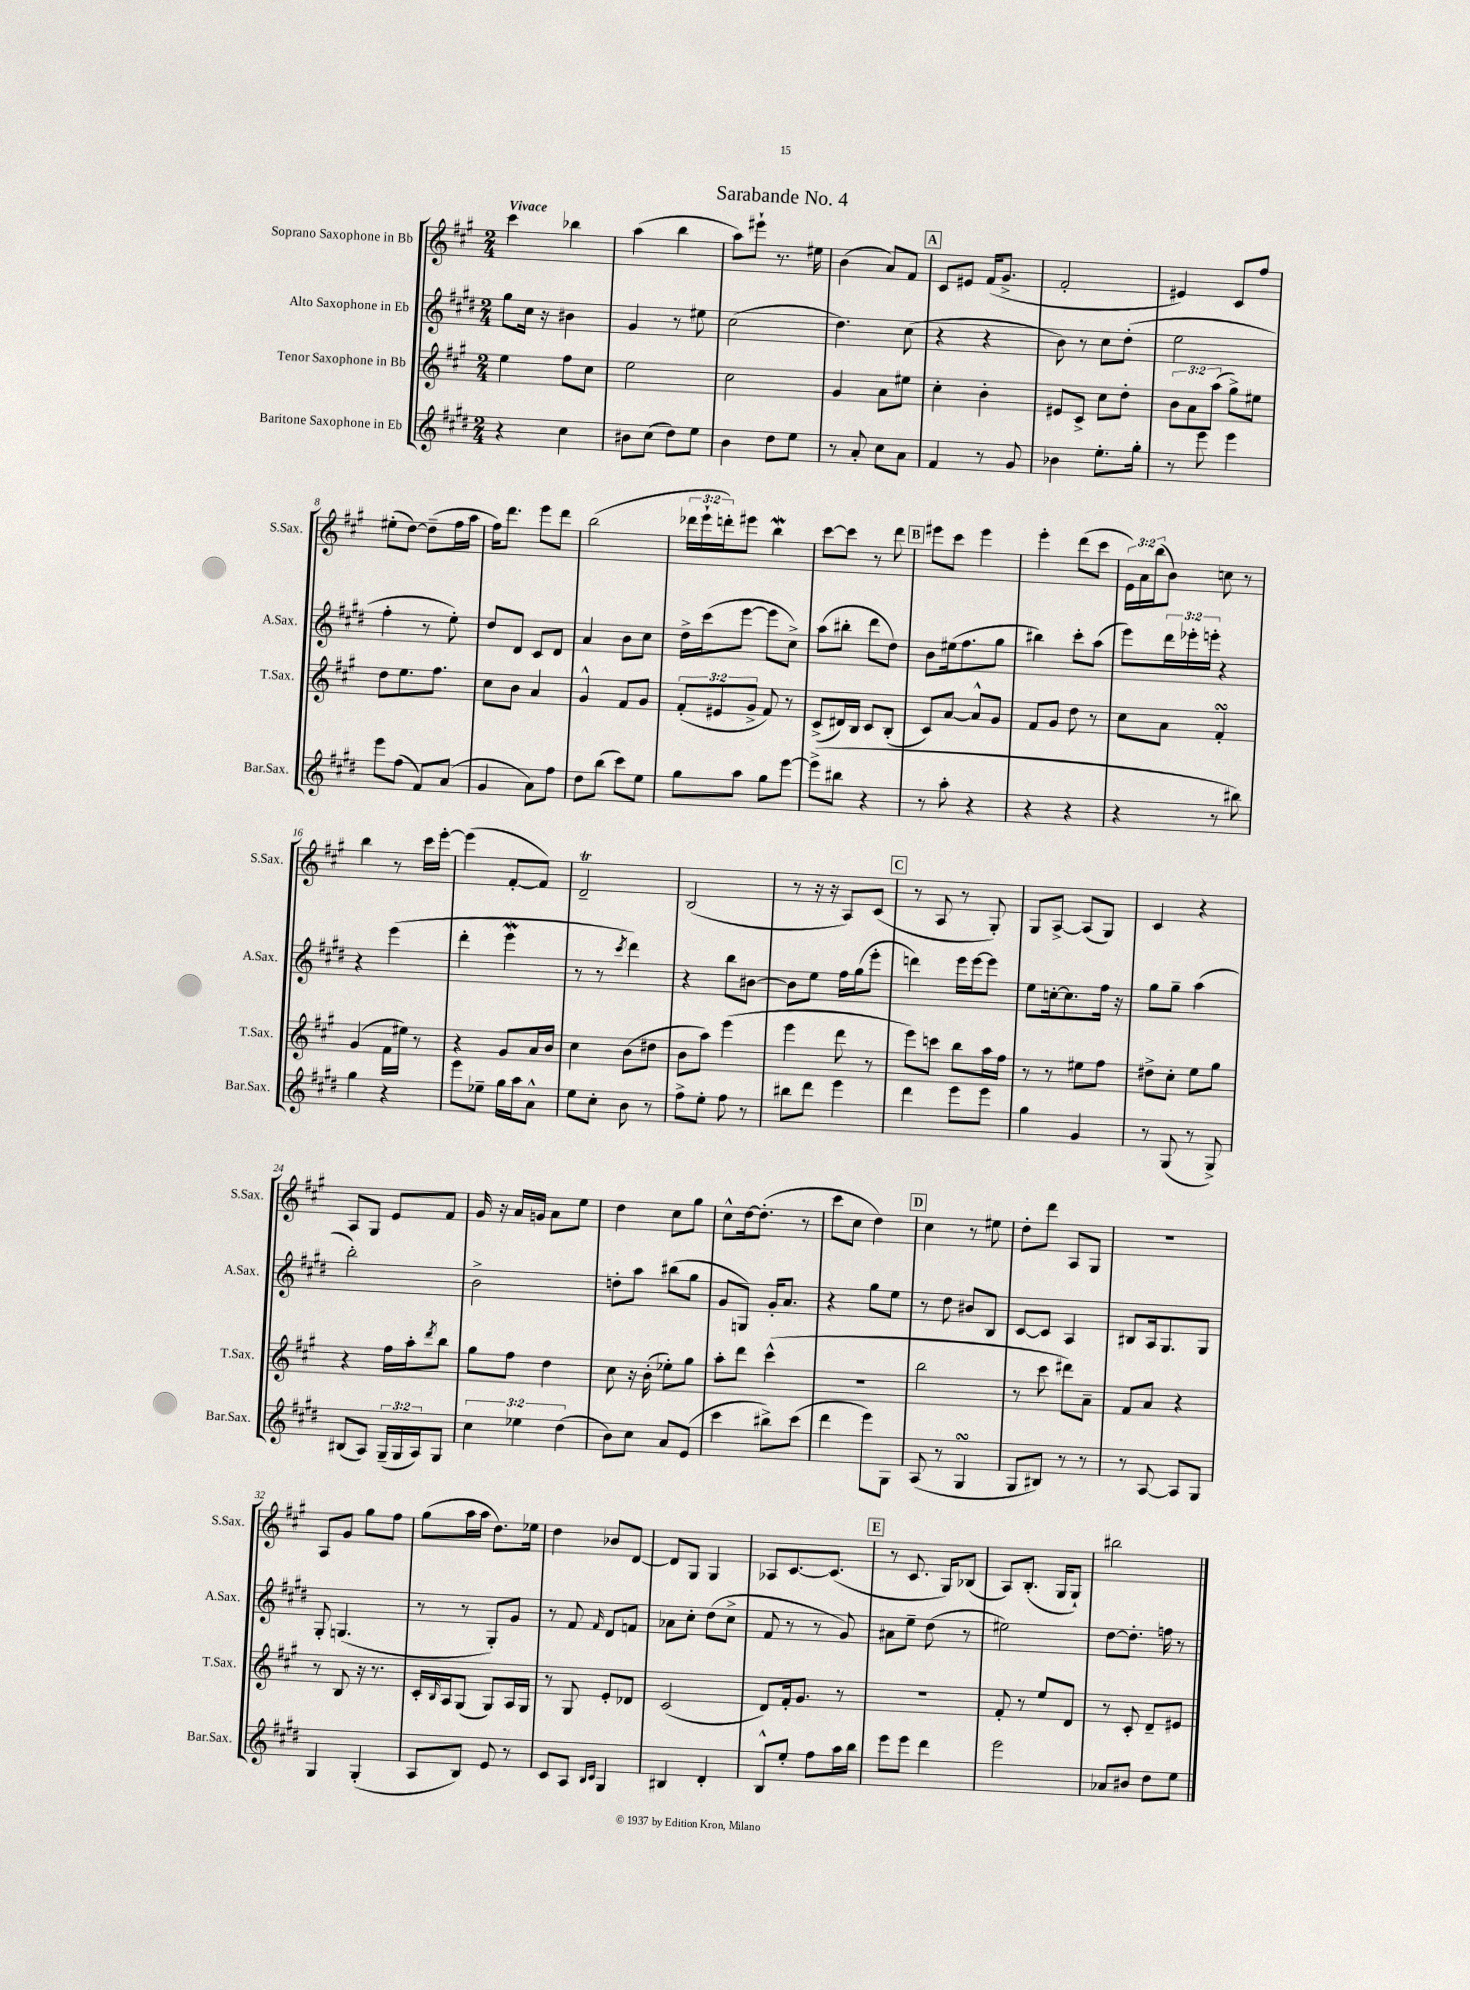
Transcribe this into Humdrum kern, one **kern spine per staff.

**kern	**kern	**kern	**kern
*part4	*part3	*part2	*part1
*staff4	*staff3	*staff2	*staff1
*I"Baritone Saxophone in Eb	*I"Tenor Saxophone in Bb	*I"Alto Saxophone in Eb	*I"Soprano Saxophone in Bb
*I'Bar.Sax.	*I'T.Sax.	*I'A.Sax.	*I'S.Sax.
*clefG2	*clefG2	*clefG2	*clefG2
*k[f#c#g#d#]	*k[f#c#g#]	*k[f#c#g#d#]	*k[f#c#g#]
*M2/4	*M2/4	*M2/4	*M2/4
=1	=1	=1	=1
!	!	!	!LO:TX:a:B:t=Vivace
4r	4ee\	8gg#\L	4ccc#\
.	.	16cc#\Jk	.
.	.	16r	.
4cc#\	8ff#\L	4b#X\	4bb-X\
.	8cc#\J	.	.
=2	=2	=2	=2
8b#X\L	2ee\	4g#/	(4aa\
(8cc#\J	.	.	.
8dd#\L)	.	8r	4bb\
8ee\J	.	8ee#X\	.
=3	=3	=3	=3
4b\	2cc#\	(2cc#\	8aa\L)
.	.	.	8eee#X`\J
8dd#\L	.	.	8.r
8ee\J	.	.	.
.	.	.	16ee#X\
=4	=4	=4	=4
8r	4g#/	4.dd#\)	(4b\
8a'/	.	.	.
8cc#\L	8a\L	.	8a/L)
8a\J	8ee#X\J	(8cc#\	8f#/J
!!LO:REH:place=s1:t=A
=5	=5	=5	=5
4f#/	4cc#'\	4r	8c#/L
.	.	.	8e#X/J
8r	4b'\	4r	(16f#/KL
.	.	.	8.g#^/J
8g#/	.	.	.
=6	=6	=6	=6
4b-X\	8e#X/L	8b\)	2f#'/
.	8c#^/J	8r	.
8.ee'\L	8cc#\L	8cc#\L	.
.	8dd'\J	(8dd#'\J	.
16gg#'\Jk	.	.	.
=7	=7	=7	=7
8r	12b\L	2ee\	4e#X/)
.	12a\	.	.
8eee\	.	.	.
.	(12aa\J	.	.
4eee\	8gg#^\L)	.	8c#/L
.	8ee#X\J	.	8ff#/J
!!LO:LB:g=z
=8	=8	=8	=8
8eee\L	8dd\L	4ff#'\	(8ee#X'\L
(8ff#\J	8.ee\	.	[8dd\J)
8f#/L)	.	8r	(8dd~\L]
.	8.ff#\J	.	.
(8a/J	.	8ee'\)	16ff#\L
.	.	.	16aa\JJ
=9	=9	=9	=9
4g#/	8cc#\L	8dd#/L	16ff#\KL)
.	.	.	8.ddd\J
.	8b\J	8d#/J	.
8a\L)	4a/	8c#/L	8eee\L
8ff#\J	.	8d#/J	8ddd\J
=10	=10	=10	=10
8dd#\L	4g#^^/	4a/	(2bb\
(8bb\J	.	.	.
8ccc#\L)	8f#/L	8b\L	.
8ee\J	8g#/J	8cc#\J	.
=11	=11	=11	=11
8gg#\L	(12f#'/L	16dd#^\LL	24ddd-X\LL
.	.	.	24eee`\
.	.	(16ccc#\J	.
.	12e#X/	.	24dddn'\J)
8aa\J	.	[8eee\J	8eee#X\J
.	12g#^/J	.	.
8gg#\L	8f#/)	8eee\L]	4bbW\
[8eee\J	8r	8cc#^\J)	.
=12	=12	=12	=12
(8eee^\L]	(8c#^/L	(8aa\L	[8ccc#\L
8bb#X\J	16d#X/L)	8bb#X'\J	8ccc#\J]
.	16B/JJ	.	.
4r	8c#/L	8ddd#\L	8r
.	(8B'/J	8dd#\J)	8ddd\
!!LO:REH:place=s1:t=B
=13	=13	=13	=13
8r	8c#/L)	8b\L	8eee#X\L
8aa'\	[8a/J	(16ee#X\k	8ccc#\J
.	.	8.ff#\	.
4r	8a^^/L]	.	4eee#\
.	8g#/J	8gg#\J	.
=14	=14	=14	=14
4r	8f#/L	4bb#X\)	4eee'\
.	8g#/J	.	.
4r	8dd\	8ccc#'\L	(8ddd\L
.	8r	(8aa\J	8ccc#\J
=15	=15	=15	=15
4r	8cc#\L	8eee\L)	24e\LL)
.	.	.	24a\
.	.	.	(24bb\J
.	8a\J	24ddd#\L	8b\J)
.	.	24eee-X'\	.
.	.	24eeen'\JJ	.
8r	4f#sSSS'/	4r	8ccn\
8bb#X\)	.	.	8r
!!LO:LB:g=z
=16	=16	=16	=16
4gg#\	(4g#/	4r	4bb\
4r	16f#\LL	(4eee\	8r
.	16ee#X\JJ)	.	.
.	8r	.	16ccc#\LL
.	.	.	[16eee'\JJ
=17	=17	=17	=17
8eee\L	4r	4ddd#'\	(4eee\]
8ee-X~\J	.	.	.
16gg#\LL	8g#/L	4eeew\	[8f#'/L
16aa\J	.	.	.
8a^^\J	16a/L	.	8f#/J])
.	16b/JJ	.	.
=18	=18	=18	=18
8ee\L	4cc#\	8r	2dT~/
8cc#'\J	.	8r	.
.	.	8qccc#/	.
8b\	(8b\L	4ddd#\)	.
8r	8dd#X\J	.	.
=19	=19	=19	=19
8ff#^\L	8b\L	4r	(2B/
8ee'\J	8aa\J)	.	.
8ff#\	(4eee\	8bb\L	.
8r	.	[8b#X\J	.
=20	=20	=20	=20
8bb#X\L	4eee\	8b#\L]	8r
8ddd#\J	.	8ee\J	16r
.	.	.	16r
4eee\	8ddd\	16ff#\LL	8A/L)
.	.	(16gg#\J	.
.	8r	8eee'\J	(8c#/J
!!LO:REH:place=s1:t=C
=21	=21	=21	=21
4ddd#\	8eee\L)	4dddn\)	8r
.	8cccn\J	.	8A/
8eee\L	8bb\L	16eee\LL	8r
.	.	[16eee\J	.
8eee\J	16aa\L	8eee\J]	8G#'/)
.	16ff#\JJ	.	.
=22	=22	=22	=22
4gg#\	8r	8ee\L	8G#/L
.	8r	[16ccn'\k	[8A^/J
.	.	8.cc\]	.
4g#/	8ee#X\L	.	(8A/L]
.	8ff#\J	16ff#\Jk	8G#/J)
.	.	16r	.
=23	=23	=23	=23
8r	8dd#X^\L	8gg#\L	4c#/
(8G#/	8cc#'\J	8gg#~\J	.
8r	8ee\L	(4aa\	4r
8G#^/)	8gg#\J	.	.
!!LO:LB:g=z
=24	=24	=24	=24
(8B#X/L	4r	2bb'\)	8A/L
8A/J)	.	.	8G#/J
(24G#~/LL	16ff#\LL	.	8e/L
24G#/	.	.	.
.	16aa'\J	.	.
24A/J)	.	.	.
.	8qddd/	.	.
8G#/J	8bb\J	.	8f#/J
=25	=25	=25	=25
6cc#\	8gg#\L	2b^\	16g#/
.	.	.	16r
.	8ff#\J	.	16a/LL
6ee-X\	.	.	.
.	.	.	16gn/JJ
.	4dd\	.	8a\L
(6dd#\	.	.	.
.	.	.	8ee\J
=26	=26	=26	=26
8b\L)	8cc#\	8ddn'\L	4dd\
8cc#\J	16r	8aa\J	.
.	(16b'\	.	.
8a/L	8ee-X'\L)	(8bb#X\L	8cc#\L
(8e/J	8gg#\J	8gg#\J	8gg#\J
=27	=27	=27	=27
4ccc#\	8aa'\L	8g#/L	8cc#^^\L
.	8ddd\J	8Gn/J)	[16dd\k
.	.	.	(8.dd'\J]
8bb#X^\L)	(4ccc#^^\	16g#'/KL	.
.	.	8.a/J	.
(8ccc#\J	.	.	8r
=28	=28	=28	=28
4ddd#\	2r	4r	8ccc#\L
.	.	.	8cc#\J
8eee\L)	.	8gg#\L	4dd\)
8G#\J	.	8ee\J	.
!!LO:REH:place=s1:t=D
=29	=29	=29	=29
(8A/	2bb\	8r	4cc#\
8r	.	8dd#\	.
4G#sSsS/	.	8b#X/L	8r
.	.	8B/J	8ee#X\
=30	=30	=30	=30
8G#/L	8r	[8c#/L	8dd'\L
8B#X/J)	8ccc#\	8c#/J]	8ddd\J
8r	8ddd#X\L)	4A/	8A/L
8r	8a~\J	.	8G#/J
=31	=31	=31	=31
8r	8f#/L	8B#X/L	2r
[8A/	8a/J	16A/k	.
.	.	8.G#/	.
8A/L]	4r	.	.
8G#/J	.	8G#/J	.
!!LO:LB:g=z
=32	=32	=32	=32
4G#/	8r	8G#'/	8A/L
.	8B/	(4.Gn/	8g#/J
(4G#'/	16r	.	8gg#\L
.	8.r	.	.
.	.	.	8ff#\J
=33	=33	=33	=33
8A/L	16c#'/LL	8r	(8gg#\L
.	16qqB/	.	.
.	16A/J	.	.
8B/J)	(8G#/J	8r	16aa\L
.	.	.	16aa\JJ
8e/	8G#/L)	8G#'/L)	8.dd\L)
8r	16A/L	8g#/J	.
.	16G#/JJ	.	16ee-X\Jk
=34	=34	=34	=34
8c#/L	8r	8r	4dd\
8A/J	8G#/	8f#/	.
16qqB/LL	.	.	.
16qqc#/JJ	.	16qqf#/	.
4G#/	8e'/L	8d#/L	8b-X/L
.	8d-X/J	8fn/J	[8d/J
=35	=35	=35	=35
4B#X/	(2c#/	8a-X\L	8d/L]
.	.	8cc#'\J	8G#/J
4d#'/	.	(8dd#\L	4G#/
.	.	8cc#^\J	.
=36	=36	=36	=36
8B^^/L	8d/L)	8f#/	8A-X/L
8ee'/J	16f#'/k	8r	[8.c#/
.	8.g#/J	.	.
8ff#\L	.	8r	.
.	.	.	(8.c#/J]
16aa\L	8r	8g#/)	.
16bb\JJ	.	.	.
!!LO:REH:place=s1:t=E
=37	=37	=37	=37
8eee\L	2r	8a#X\L	8r
8eee\J	.	8ee~\J	8.c#/
4ddd#\	.	(8dd#\	.
.	.	.	16G#/KL)
.	.	8r	(8B-X/J
=38	=38	=38	=38
2eee\	8f#'/	2ee#X\)	8A/L)
.	8r	.	(8.B'/J
.	8ee/L	.	.
.	.	.	16G#/KL
.	8d/J	.	8G#`/J)
=39	=39	=39	=39
8a-X/L	8r	[8dd#\L	2bb#X\
8b#X/J	8c#'/	8.dd#'\J]	.
8dd#\L	8d~/L	.	.
.	.	16ffn\	.
8ee\J	8e#X/J	8r	.
==	==	==	==
*-	*-	*-	*-
